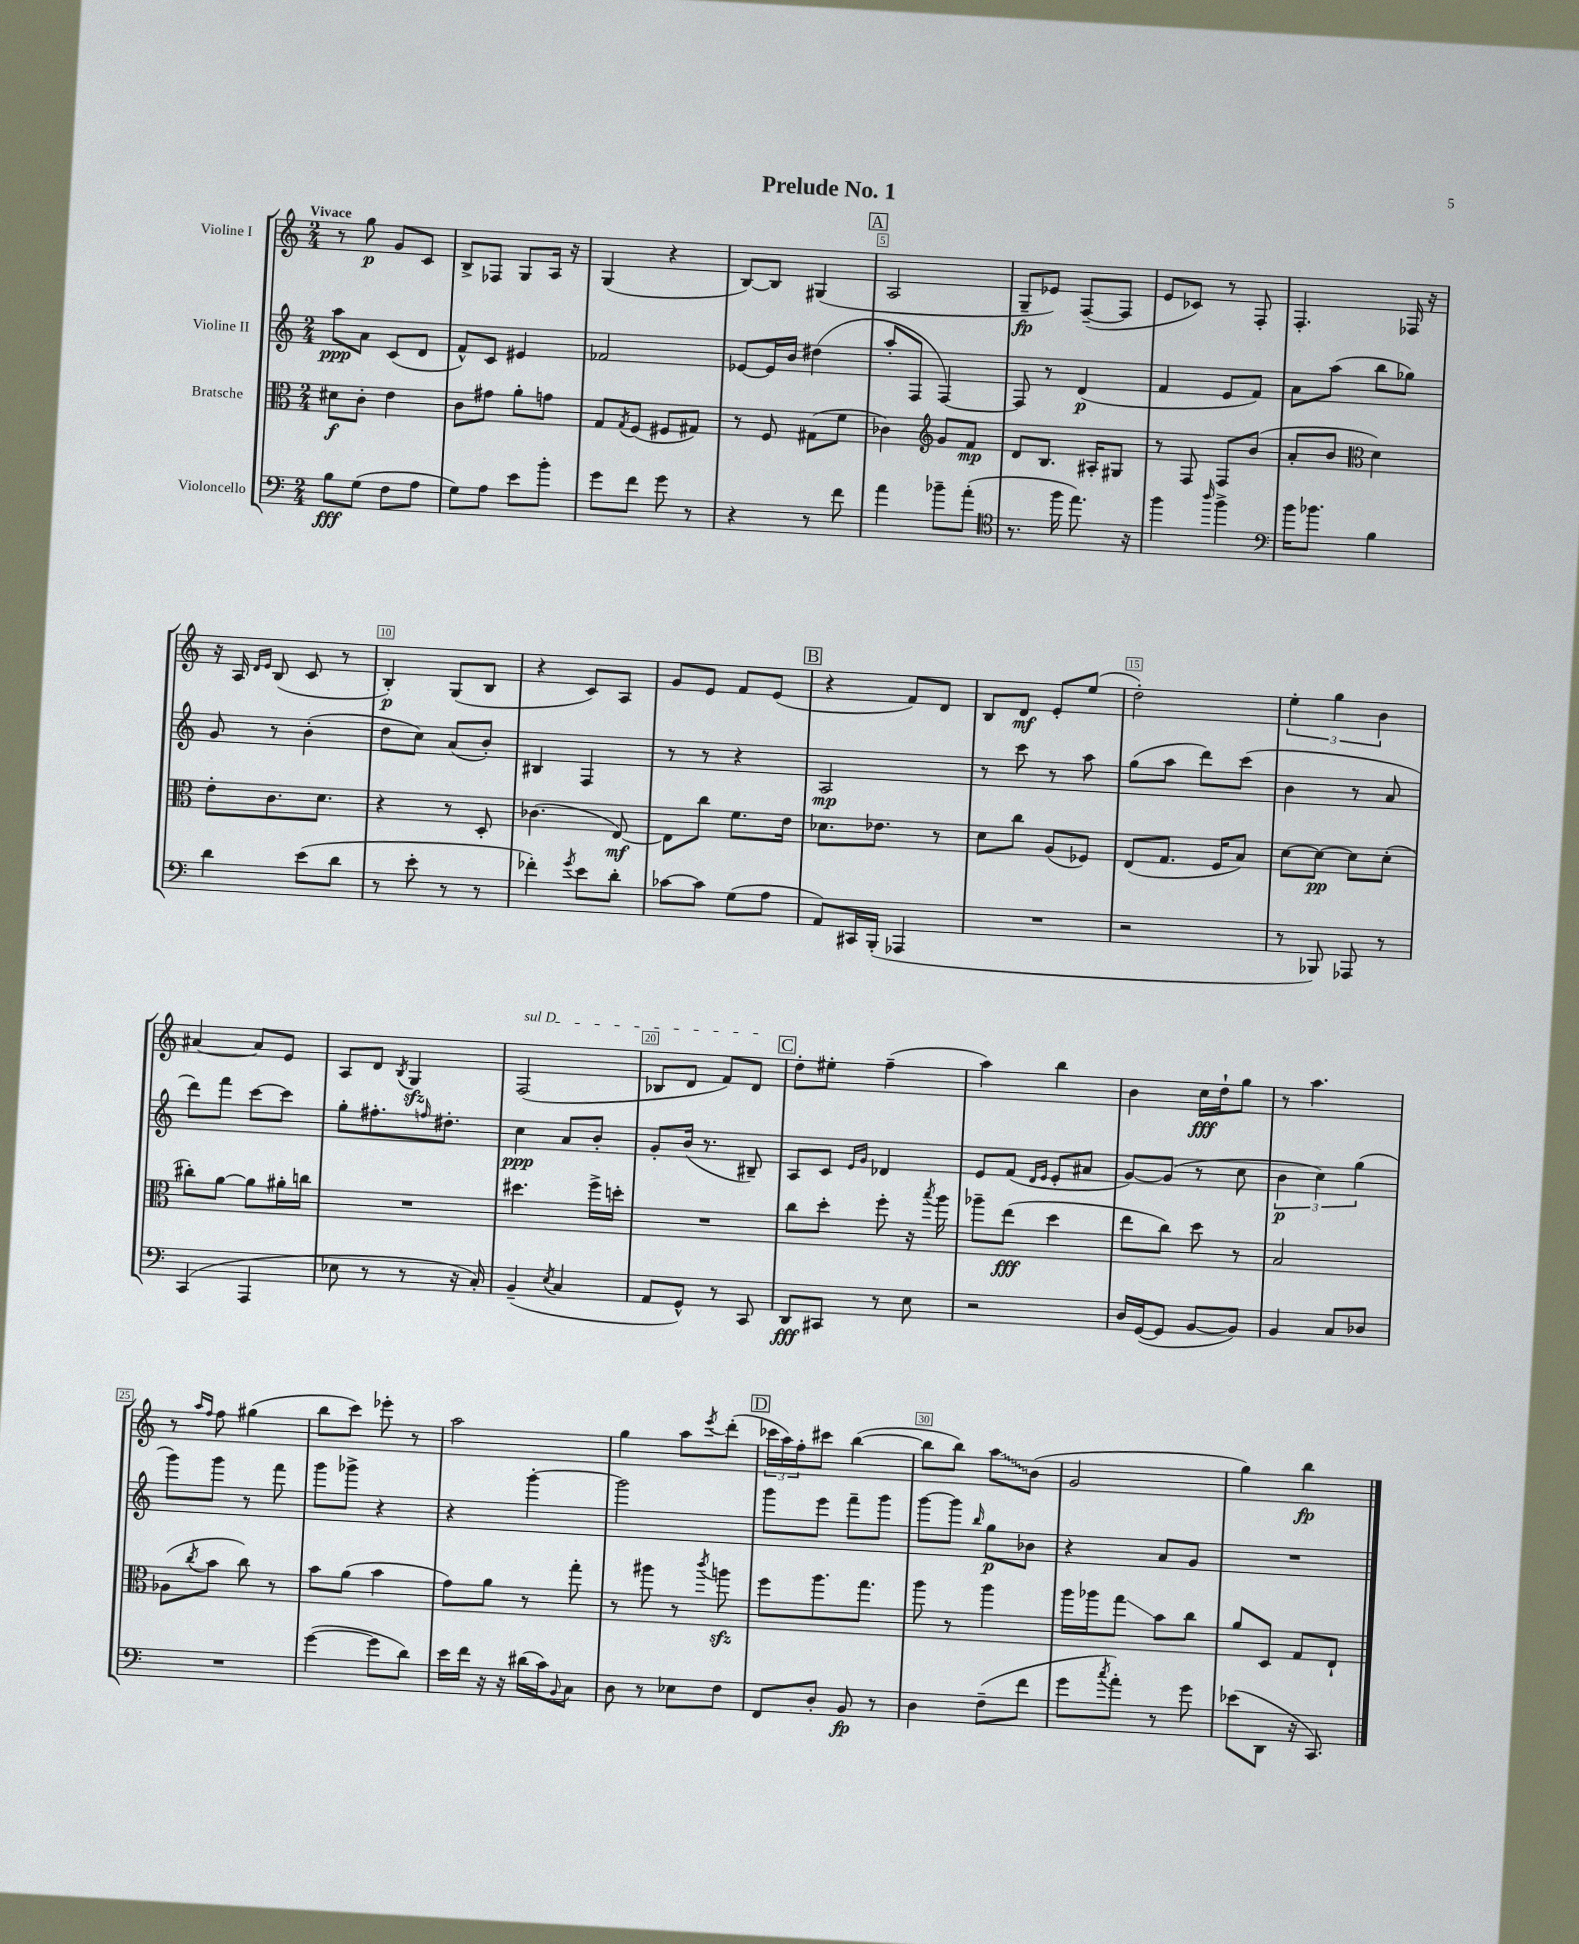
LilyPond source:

\header { title = "Prelude No. 1" }
<<
\new StaffGroup <<
\new Staff = "s0" \with { instrumentName = "Violine I" } {
    \clef treble \key c \major \numericTimeSignature \time 2/4 \tempo "Vivace"
    r8 g''8\p g'8 c'8 |
    b8-> fes8 g8 a16 r16 |
    g4( r4 |
    b8~) b8 gis4( |
    \mark \markup { \box "A" } a2 |
    g8--\fp ees'8) f8~--( f8 |
    e'8 ces'8) r8 f8-. |
    f4.-. fes16 r16 |
    r16 a16 \grace { d'16 e'16 } b8( c'8 r8 |
    b4-.\p) g8( b8 |
    r4 c'8) a8 |
    g'8 e'8 f'8 e'8( |
    \mark \markup { \box "B" } r4 f'8) d'8 |
    b8 d'8\mf e'8-. e''8( |
    d''2-.) |
    \tuplet 3/2 { e''4-. g''4 b'4 } |
    ais'4~ ais'8 e'8 |
    a8 d'8 \acciaccatura { b8 } g4\sfz |
    \once \override TextSpanner.bound-details.left.text = \markup { \italic "sul D" } f2\startTextSpan( |
    bes8 d'8 f'8) d'8\stopTextSpan |
    \mark \markup { \box "C" } d''8-. eis''8-. f''4--( |
    a''4) b''4 |
    b'4 c''16\fff d''16-! g''8 |
    r8 a''4. |
    r8 \grace { a''16 f''16 } f''8 gis''4( |
    b''8 c'''8) ees'''8-. r8 |
    a''2 |
    g''4 a''8 \acciaccatura { e'''8 } d'''8-.( |
    \mark \markup { \box "D" } \tuplet 3/2 { ces'''16 a''16) f''16-. } cis'''8 b''4~( |
    b''8 b''8) \once \override Glissando.style = #'zigzag a''8\glissando b'8( |
    g'2 |
    g''4) b''4\fp \bar "|." |
}
\new Staff = "s1" \with { instrumentName = "Violine II" } {
    \clef treble \key c \major \numericTimeSignature \time 2/4
    a''8\ppp a'8 c'8( d'8 |
    f'8-^) c'8 eis'4 |
    fes'2 |
    ees'8~ ees'16 b'16 dis''4( |
    \mark \markup { \box "A" } a''8-. f8 f4~) |
    f8 r8 d'4\p( |
    f'4 e'8 f'8) |
    a'8 a''8( b''8 ges''8) |
    g'8 r8 b'4-.( |
    d''8 c''8) a'8( b'8-.) |
    bis4 f4 |
    r8 r8 r4 |
    \mark \markup { \box "B" } a2\mp |
    r8 c'''8 r8 a''8 |
    g''8( a''8 d'''8) c'''8( |
    b'4 r8 a'8 |
    d'''8) f'''8 c'''8~ c'''8 |
    g''8-. fis''8.-. \grace { f''16 } dis''8.-. |
    c''4\ppp a'8 b'8-. |
    g'8-. b'16( r8. bis8--) |
    \mark \markup { \box "C" } a8 c'8 \grace { e'16 g'16 } des'4 |
    e'8 f'8( \grace { d'16 e'16 } e'8-. ais'8 |
    g'8~) g'8( r8 c''8 |
    \tuplet 3/2 { b'4\p c''4) g''4( } |
    g'''8) g'''8 r8 f'''8 |
    g'''8 ges'''8-> r4 |
    r4 g'''4~-. |
    g'''2 |
    \mark \markup { \box "D" } g'''8 e'''8 f'''8-- g'''8 |
    g'''8~ g'''8 \grace { b''16 } g''8\p bes'8 |
    r4 a'8 g'8 |
    R2 \bar "|." |
}
\new Staff = "s2" \with { instrumentName = "Bratsche" } {
    \clef alto \key c \major \numericTimeSignature \time 2/4
    dis'8\f c'8-. e'4 |
    c'8 gis'8 a'8-. g'8 |
    g8 \acciaccatura { g8 } f8( fis8 gis8) |
    r8 f8 gis8( f'8 |
    \mark \markup { \box "A" } ces'4) \clef treble g'8 f'8\mp |
    d'8 b8. ais16-. gis8 |
    r8 f8 f8 b'8( |
    a'8-. b'8 \clef alto d'4) |
    e'8-. c'8. d'8. |
    r4 r8 d8-. |
    ces'4.( e8~\mf) |
    e8 c''8 f'8. e'16 |
    \mark \markup { \box "B" } des'8. ees'8. r8 |
    d'8 c''8 a8( fes8) |
    e8( g8. f16 b8) |
    d'8~ d'8~\pp d'8 d'8-.( |
    cis''8-.) a'8~ a'8 ais'16-. c''16 |
    R2 |
    dis''4. f''16-> d''16-. |
    R2 |
    \mark \markup { \box "C" } c''8 d''8-. f''8-. r16 \acciaccatura { b''8 } a''16 |
    aes''8-- e''8\fff( d''4 |
    e''8 c''8) d''8 r8 |
    b2 |
    aes8( \acciaccatura { c''8 } b'8 c''8) r8 |
    b'8 a'8( b'4 |
    g'8) a'8 r8 g''8-. |
    r8 ais''8 r8 \acciaccatura { c'''8 } a''8\sfz |
    \mark \markup { \box "D" } f''8 a''8. g''8. |
    a''8 r8 a''4 |
    a''16 aes''16 g''8\glissando b'8 c''8 |
    a'8 d8 g8 e8-! \bar "|." |
}
\new Staff = "s3" \with { instrumentName = "Violoncello" } {
    \clef bass \key c \major \numericTimeSignature \time 2/4
    b8\fff g8( f8 a8 |
    g8) a8 e'8 b'8-. |
    g'8 f'8 g'8 r8 |
    r4 r8 f'8 |
    \mark \markup { \box "A" } a'4 bes'8-- a'8-.( |
    \clef tenor r8. f''16 e''8.) r16 |
    f''4 \grace { a''16 } f''4-> |
    \clef bass b'16 bes'8. b4 |
    d'4 e'8( d'8 |
    r8 e'8-. r8 r8 |
    fes'4-.) \acciaccatura { g'8 } e'8 d'8-. |
    ces'8~ ces'8 g8( a8 |
    \mark \markup { \box "B" } a,8) cis,16 b,,16-.( aes,,4 |
    R2 |
    r2 |
    r8 bes,,8) aes,,8 r8 |
    c,4( a,,4 |
    ees8 r8 r8 r16 c16-.) |
    b,4--( \acciaccatura { e8 } c4 |
    a,8 g,8-^) r8 c,8 |
    \mark \markup { \box "C" } d,8\fff cis,8 r8 e8 |
    r2 |
    d16 g,16~( g,8 b,8~ b,8) |
    b,4 c8 des8 |
    R2 |
    g'4~( g'8 d'8) |
    e'16 f'16 r16 r16 dis'16( c'16) \appoggiatura { b,8 } c8 |
    d8 r8 ees8 f8 |
    \mark \markup { \box "D" } f,8 d8-. b,8\fp r8 |
    d4 f8--( f'8 |
    g'8 \acciaccatura { c''8 } a'8-.) r8 g'8 |
    ees'8( d,8 r16 c,8.) \bar "|." |
}
>>
>>
\layout { \context { \Score \override BarNumber.break-visibility = ##(#f #t #t) barNumberVisibility = #(every-nth-bar-number-visible 5) \override BarNumber.stencil = #(make-stencil-boxer 0.1 0.3 ly:text-interface::print) } }
